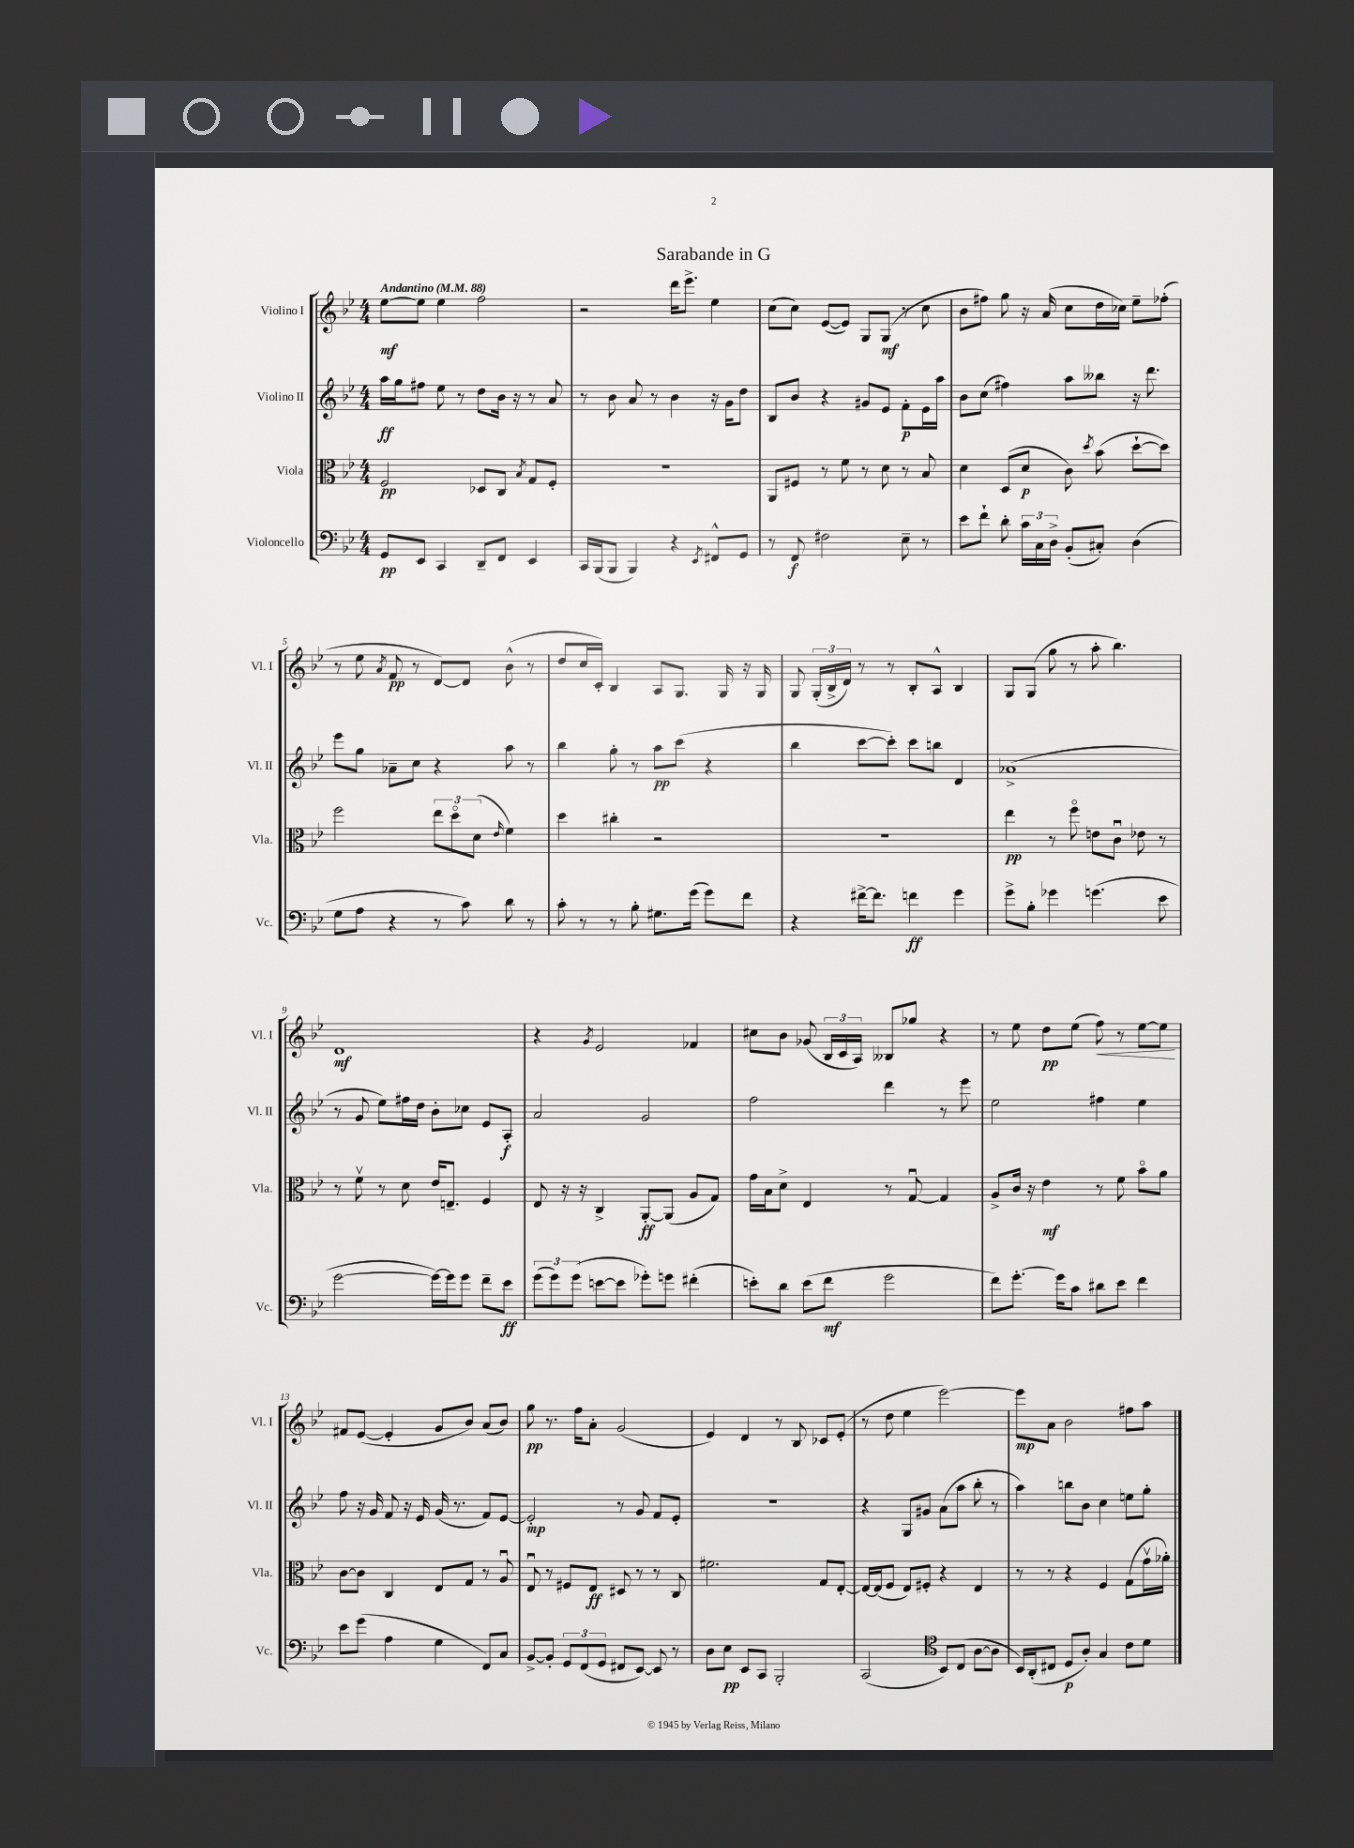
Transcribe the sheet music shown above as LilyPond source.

\header { title = "Sarabande in G" }
<<
\new StaffGroup <<
\new Staff = "s0" \with { instrumentName = "Violino I" shortInstrumentName = "Vl. I" } {
    \clef treble \key bes \major \numericTimeSignature \time 4/4 \tempo "Andantino" 4 = 88
    \autoBeamOff ees''8[~\mf ees''8] ees''4 f''2 |
    r2 d'''16[ ees'''8.]-> ees''4 |
    c''8[( c''8]) ees'8[~( ees'8]) g8[ g8]\mf( r8 c''8 |
    bes'8[ fis''8]) g''8 r16 a'16( c''8[ d''16 ces''16]) ees''8[-- fes''8]-.( |
    r8 ees''8 \acciaccatura { a'8 } f'8\pp r8 d'8[~) d'8] bes'8-^( r8 |
    d''8[ c''16 c'16]-.) bes4 a8[ g8.] g16 r16 g16 |
    g8 \tuplet 3/2 { g16[-.( bes16-> d'16]) } r8 r8 bes8[-. a8]-^ bes4 |
    g8[ g8]( g''8 r8 a''8-. bes''4.) |
    d'1\mf |
    r4 \acciaccatura { g'8 } ees'2 fes'4 |
    cis''8[ bes'8] ges'8( \tuplet 3/2 { bes16[ c'16 a16]) } beses8[ ges''8] r4 |
    r8 ees''8 d''8[\pp ees''8]( f''8\<) r8 ees''8[~ ees''8]\! |
    fis'8[ ees'8]~( ees'4-. g'8[ bes'8]) a'8[( bes'8]) |
    g''8\pp r8. f''16[ a'8]-. g'2( |
    ees'4) d'4 r8 bes8 ces'8[ ees'8]-.( |
    r8 d''8 ees''4 ees'''2~) |
    ees'''8[\mp a'8] bes'2 fis''8[ a''8] \bar "|." |
}
\new Staff = "s1" \with { instrumentName = "Violino II" shortInstrumentName = "Vl. II" } {
    \clef treble \key bes \major \numericTimeSignature \time 4/4
    \autoBeamOff a''16[\ff g''16 fis''8] ees''8 r8 d''8[ bes'16] r16 r8 a'8 |
    r8 bes'8 a'8 r8 bes'4 r16 g'16[ d''8] |
    bes8[ bes'8] r4 gis'8[ ees'8] f'8[-.\p ees'16 a''16] |
    bes'8[ c''8]( fis''4) a''8[ beses''8] r16 d'''8. |
    ees'''8[ g''8] aes'8[-- c''8] r4 a''8 r8 |
    bes''4 g''8-. r8 a''8[\pp c'''8]( r4 |
    bes''4 c'''8[~ c'''8]-.) c'''8[ b''8] d'4 |
    aes'1->( |
    r8 g'8 ees''8[) fis''16 d''16] bes'8[-. ces''8] ees'8[ a8]-.\f |
    a'2 g'2 |
    f''2 d'''4 r8 ees'''8 |
    ees''2 fis''4 ees''4 |
    f''8 r16 g'16 f'8 r16 ees'16 g'16( r8. f'8[) ees'8]~ |
    ees'2-.\mp r8 g'8 f'8[ ees'8]-. |
    R1 |
    r4 g8[ gis'8] a'8[( a''8] bes''8-. r8 |
    a''4) b''8[ bes'8] c''4 e''8[ g''8]-. \bar "|." |
}
\new Staff = "s2" \with { instrumentName = "Viola" shortInstrumentName = "Vla." } {
    \clef alto \key bes \major \numericTimeSignature \time 4/4
    \autoBeamOff f2\pp des8[ c8] \acciaccatura { bes8 } g8[ f8]-. |
    R1 |
    a,8[ fis8] r8 f'8 r8 d'8 r8 bes8 |
    d'4 d8[( d'8]\p c'8) \acciaccatura { d''8 } bes'8( d''8[~-! d''8]) |
    f''2 \tuplet 3/2 { ees''8[ d''8\flageolet d'8]( } \grace { ees'16 } f'4) |
    d''4 cis''4-. r2 |
    R1 |
    ees''4\pp r8 f''8\flageolet e'8[ c'8]\downbow ees'8 r8 |
    r8 f'8\upbow r8 d'8 ees'16[ e8.]-- f4 |
    ees8 r16 r16 c4-> a,8[~-.\ff a,8]( a8[ g8]) |
    g'16[ bes16 d'8]-> ees4 r8 g8~\downbow g4 |
    a8[-> c'16] r16 ees'4\mf r8 f'8 bes'8[\flageolet a'8] |
    c'8[~ c'8] c4 ees8[ g8] r8 a8\downbow |
    ees8\downbow r8 fis8[ ees8]\ff dis8 r8 r8 c8 |
    fis'2. g8[ ees8]~-. |
    ees16[~ ees16( f8] ees8[) fis8]-. r4 ees4 |
    r8 r8 r4 f4 g8[( g'16\upbow aes'16]-.) \bar "|." |
}
\new Staff = "s3" \with { instrumentName = "Violoncello" shortInstrumentName = "Vc." } {
    \clef bass \key bes \major \numericTimeSignature \time 4/4
    \autoBeamOff g,8[\pp ees,8] c,4 d,8[-- f,8] ees,4 |
    c,16[ bes,,16( bes,,8] bes,,4) r4 \acciaccatura { ees,8 } fis,8[-^ g,8] |
    r8 f,8\f fis2 ees8-- r8 |
    ees'8[ f'8]-! d'8-. \tuplet 3/2 { c'16[ c16 d16]-> } bes,8[-.( cis8]-.) d4( |
    g8[ a8] r4 r8 c'8) d'8 r8 |
    c'8-. r8 r8 bes8-. gis8.[ g'16]( g'8[) f'8] |
    r4 fis'16[~-> fis'8.] f'4\ff g'4 |
    g'8[-> bes8]-. ges'4 g'4.( ees'8 |
    g'2~ g'16[~) g'16 g'8] f'8[-- ees'8]\ff |
    \tuplet 3/2 { g'8[( g'8) g'8]( } e'8[~ e'8] ges'8[-.) g'8] fis'4-.( |
    e'8[-.) d'8] e'8[( f'8]\mf g'2 |
    f'8[) g'8.]~-. g'16[ c'8] dis'8[ ees'8] f'4 |
    ees'8[ g'8]( a4 g4 f,8[) c8] |
    bes,8[~-> bes,8]-. \tuplet 3/2 { g,8[ f,8( g,8] } fis,8[ ees,8]~) ees,8 r8 |
    d8[ ees8]\pp ees,8[ c,8] bes,,2-. |
    c,2( \clef tenor bes,8[) c8]( a8[~ a8] |
    bes,16[) a,16-.( cis8] d8[\p a8]-.) g4 c'8[ d'8] \bar "|." |
}
>>
>>
